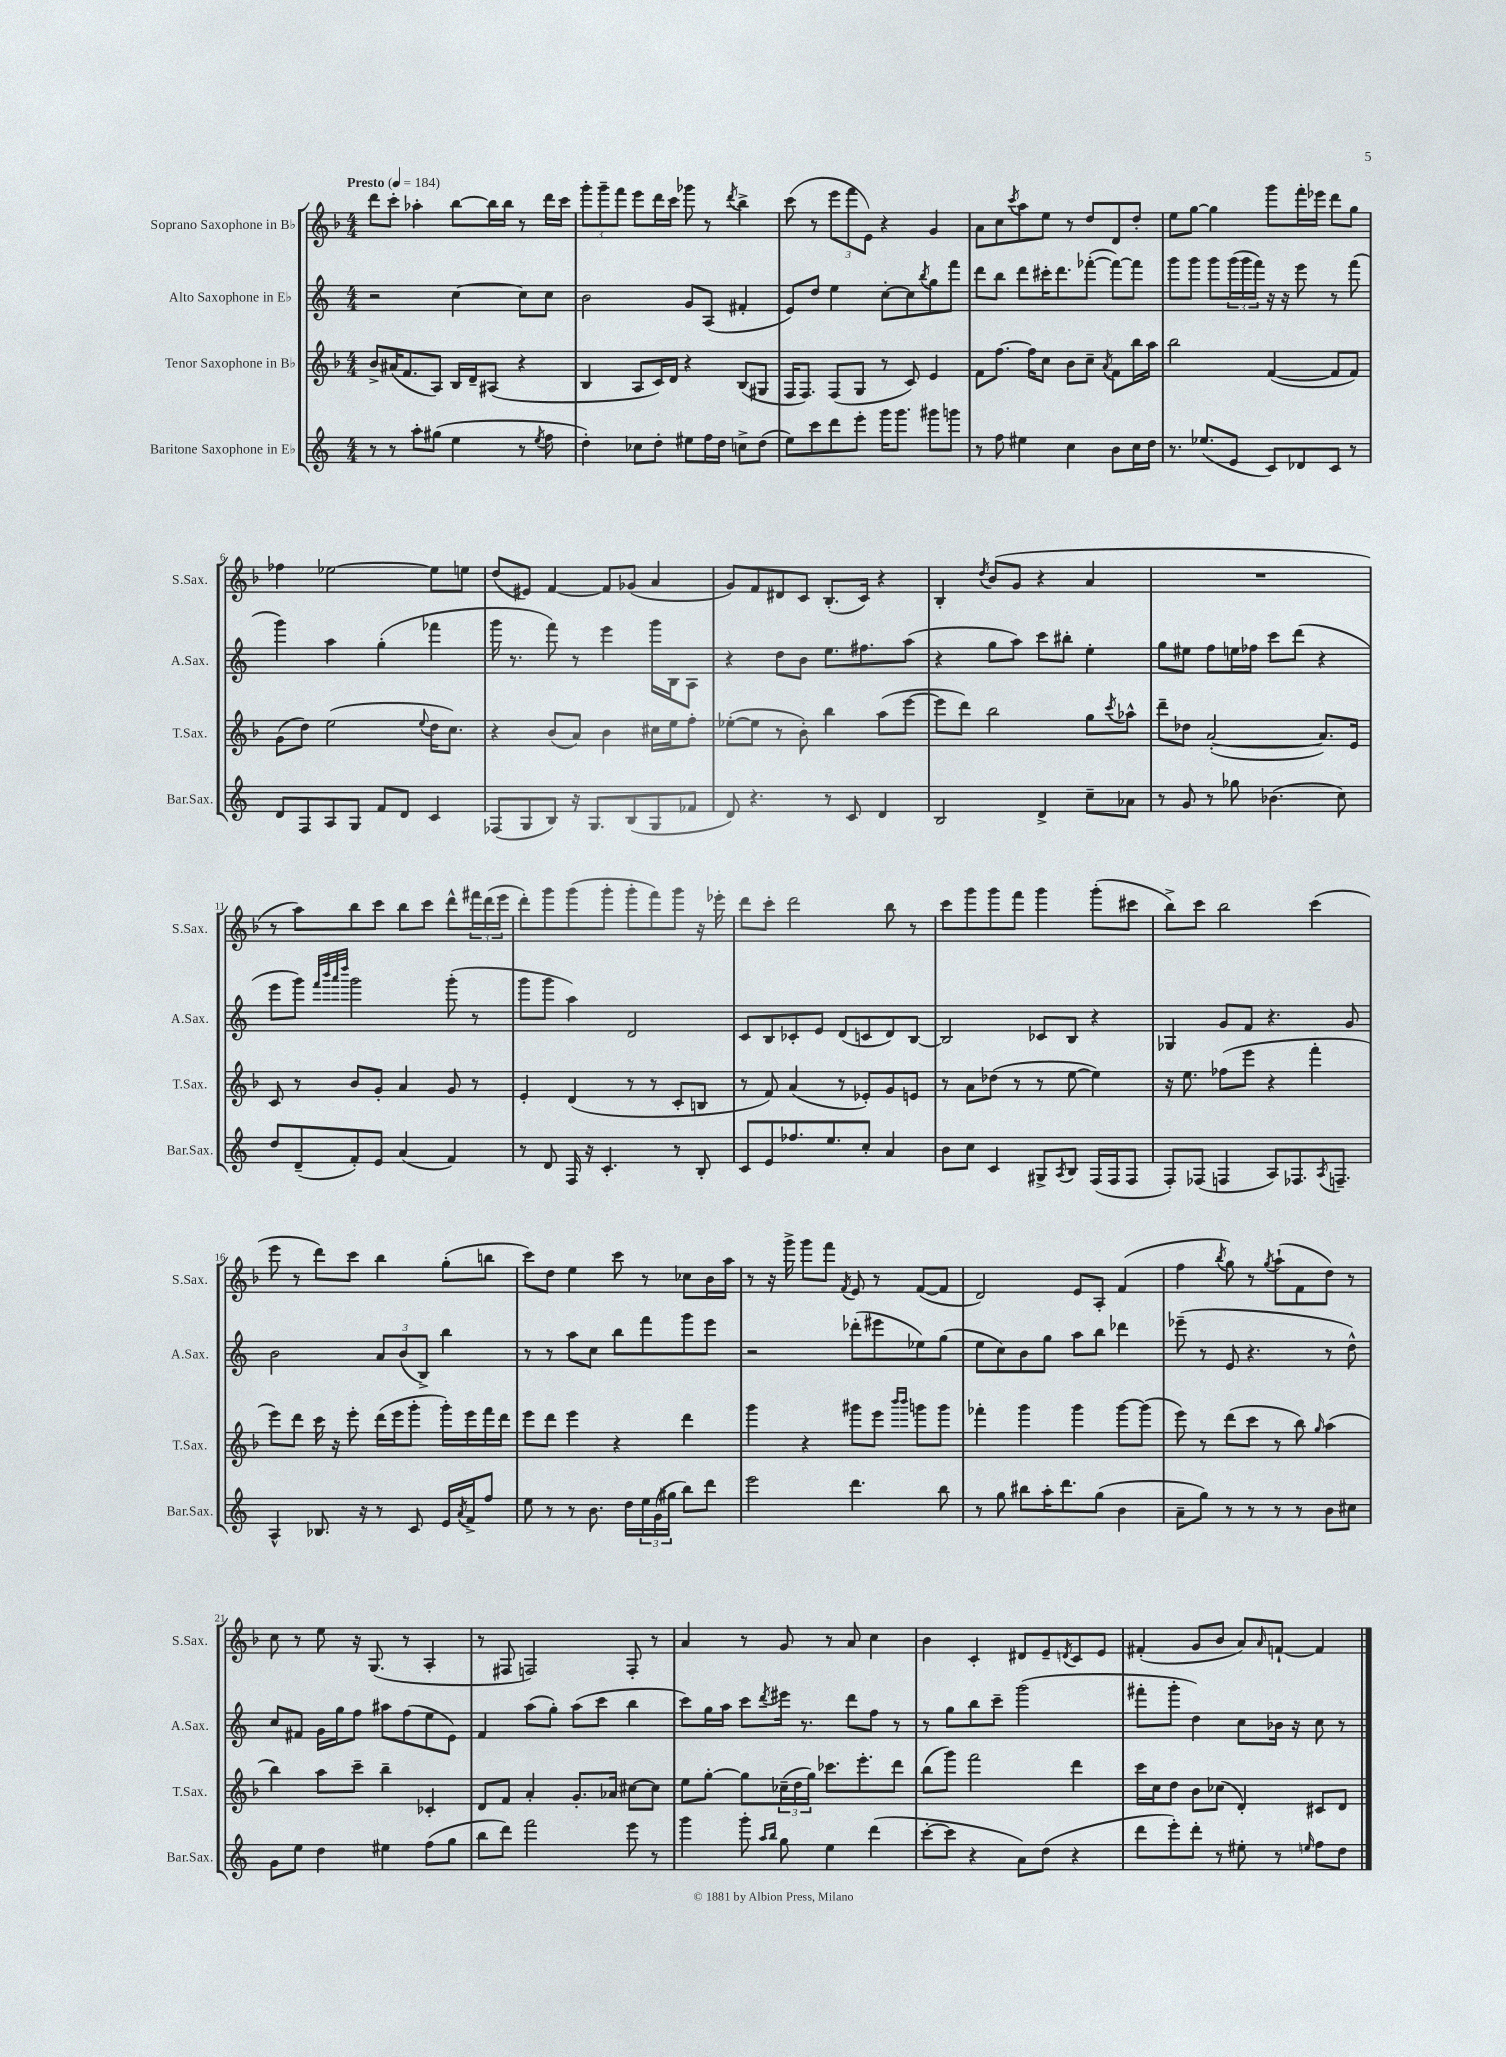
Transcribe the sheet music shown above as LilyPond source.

<<
\new StaffGroup <<
\new Staff = "s0" \with { instrumentName = "Soprano Saxophone in Bb" shortInstrumentName = "S.Sax." } {
    \clef treble \key f \major \numericTimeSignature \time 4/4 \tempo "Presto" 4 = 184
    d'''8 c'''8-. aes''4-. bes''8~ bes''16 bes''16 r8 d'''16 c'''16 |
    \tuplet 3/2 { g'''8-. g'''8-- f'''8 } e'''8 d'''16 c'''16 ges'''8 r8 \acciaccatura { d'''8 } bes''4-> |
    c'''8( r8 \tuplet 3/2 { e'''8 f'''8 e'8) } r4 g'4 |
    a'8 c''8 \acciaccatura { c'''8 } a''8 e''8 r8 d''8 d'8 d''8-. |
    e''8 g''8~ g''4 g'''8 f'''16-. ees'''16 d'''8 g''8 |
    fes''4 ees''2~ ees''8 e''8 |
    d''8( eis'8) f'4~ f'8 ges'8( a'4 |
    g'8) f'8 dis'8 c'8 bes8.-.( c'16) r4 |
    bes4-. \acciaccatura { d''8 } bes'8( g'8 r4 a'4 |
    R1 |
    r8 a''8) bes''8 c'''8 bes''8 c'''8 d'''8-^ \tuplet 3/2 { fis'''16 d'''16( e'''16 } |
    d'''8-.) g'''8 g'''8( g'''8-. g'''8-. f'''8) g'''8 r16 ees'''16-. |
    d'''8 c'''8-. d'''2 bes''8 r8 |
    c'''8 g'''8 g'''8 f'''8 g'''4 g'''8-.( cis'''8 |
    bes''8->) c'''8 bes''2 c'''4( |
    e'''8 r8 d'''8) c'''8 bes''4 g''8-.( b''8 |
    c'''8) d''8 e''4 c'''8 r8 ces''8 bes'16 a''16 |
    r8 r16 g'''16-> g'''8 f'''8 \acciaccatura { f'8 } e'8 r8 f'8~( f'8 |
    d'2) e'8 a8-. f'4( |
    f''4 \acciaccatura { bes''8 } g''8) r8 \acciaccatura { g''8 } a''8-!( f'8 d''8) r8 |
    c''8 r8 e''8 r16 g8.( r8 a4-. |
    r8 fis8 f2) f8-. r8 |
    a'4 r8 g'8 r8 a'8 c''4 |
    bes'4 c'4-. dis'8 e'8-- \acciaccatura { d'8 } c'8 e'8 |
    fis'4-.( g'8 bes'8 a'8) \grace { a'16 } f'8~-! f'4 \bar "|." |
}
\new Staff = "s1" \with { instrumentName = "Alto Saxophone in Eb" shortInstrumentName = "A.Sax." } {
    \clef treble \key c \major \numericTimeSignature \time 4/4
    r2 c''4~ c''8 c''8 |
    b'2 g'8 a8( fis'4-. |
    e'8) d''8 e''4 c''8~-. c''8 \acciaccatura { b''8 } g''8 f'''8 |
    d'''8 b''8 d'''8 cis'''16-. d'''8. fes'''8~-.( fes'''8~) fes'''8 |
    g'''8 g'''8 g'''8 \tuplet 3/2 { g'''16( g'''16 f'''16) } r16 r16 e'''8 r8 f'''8( |
    g'''4) a''4 g''4-.( fes'''4 |
    g'''16 r8. f'''8) r8 e'''4 g'''16 b16 a8 |
    r4 d''8 b'8 e''8. fis''8. a''8( |
    r4 g''8 a''8) c'''8 bis''8-. e''4-. |
    g''8 eis''8 f''8 e''16 fes''16 c'''8 d'''8( r4 |
    e'''8 g'''8) \grace { f'''32 b'''32 a'''32 d''''32 } g'''2 g'''8-.( r8 |
    g'''8 g'''8 a''4) d'2 |
    c'8 b8 ces'8-. e'8 d'8( c'8 d'8) b8~ |
    b2 ces'8 b8 r4 |
    ges4 g'8 f'8 r4. g'8 |
    b'2 \tuplet 3/2 { a'8 b'8( b8->) } b''4 |
    r8 r8 a''8 c''8 b''8 f'''8 g'''8 e'''8 |
    r2 des'''8-.( eis'''8 ees''8) g''8( |
    e''8 c''8) b'8 g''8 a''8 b''8 des'''4 |
    ees'''8--( r8 e'8 r4. r8 d''8-^) |
    c''8 fis'8 g'16 g''16 f''8 ais''8 f''8( e''8 e'8) |
    f'4 a''8( g''8-.) a''8( c'''8 b''4 |
    c'''8) g''16 a''16 c'''8 \acciaccatura { d'''8 } eis'''16 r8. d'''8 f''8 r8 |
    r8 g''8 b''8 c'''8-- g'''2( |
    fis'''8-. g'''8-. d''4) c''8 bes'16 r16 c''8 r8 \bar "|." |
}
\new Staff = "s2" \with { instrumentName = "Tenor Saxophone in Bb" shortInstrumentName = "T.Sax." } {
    \clef treble \key f \major \numericTimeSignature \time 4/4
    bes'8-> ais'16( f'8. a8) bes16 d'16-- ais8( r4 |
    bes4 a8 c'16) d'16 r4 bes8( gis8 |
    f16 f8.) f8( g8 r8 c'8) e'4 |
    f'8 f''8.~ f''16 c''8 bes'8 c''8-- \acciaccatura { a'8 } f'8 bes''16 a''16 |
    bes''2 f'4~( f'8 f'8) |
    g'8( d''8) e''2( \appoggiatura { e''8 } d''16 c''8.) |
    r4 bes'8( a'8) bes'4 cis''16 e''16 f''8-. |
    ees''8~-.( ees''8 r8 bes'8-.) bes''4 a''8( e'''8~ |
    e'''8 d'''8) bes''2 g''8 \acciaccatura { c'''8 } aes''8-^ |
    d'''8-- des''8 a'2~-.( a'8.) e'16 |
    c'8 r8 bes'8 g'8-. a'4 g'8 r8 |
    e'4-. d'4( r8 r8 c'8-. b8 |
    r8 f'8) a'4( r8 ees'8-.) g'8 e'8 |
    r8 a'8 des''8( r8 r8 e''8~ e''4) |
    r16 e''8. fes''8( e'''8 r4 f'''4-. |
    e'''8) d'''8 c'''16 r16 e'''8-. d'''16( e'''16 g'''8-. g'''16-.) e'''16 f'''16 d'''16 |
    e'''8 d'''8 e'''4 r4 d'''4 |
    g'''4 r4 gis'''8 e'''8 \grace { bes'''16 bes'''16 } g'''8 g'''8 |
    fes'''4-. g'''4 g'''4 g'''8~ g'''8( |
    e'''8) r8 d'''8( c'''8 r8 bes''8) \grace { g''16 } a''4( |
    bes''4) a''8 c'''8-- bes''4-- ces'4-. |
    d'8 f'8 a'4-. g'8.-. aes'16 cis''8~ cis''8 |
    e''8 g''8~-. g''8 \tuplet 3/2 { ces''16--( d''16 g''16) } ces'''8. e'''8.-. d'''8 |
    bes''8( g'''8) f'''2 d'''4 |
    c'''16 c''16 d''8 bes'8 ces''8( d'4-.) cis'8 d'8 \bar "|." |
}
\new Staff = "s3" \with { instrumentName = "Baritone Saxophone in Eb" shortInstrumentName = "Bar.Sax." } {
    \clef treble \key c \major \numericTimeSignature \time 4/4
    r8 r8 a''8-. gis''8( e''4 r8 \acciaccatura { e''8 } f''8 |
    d''4-.) ces''8 d''8-. eis''8 f''16 d''16 c''8-> d''8( |
    e''8) c'''8 d'''8 e'''8-. g'''16 g'''8. gis'''8 g'''8 |
    r8 f''8 eis''4 c''4 b'8 c''16 d''16 |
    r8. ees''8.( e'8 c'8) des'8 c'8 r8 |
    d'8 f8 a8 g8 f'8 d'8 c'4 |
    fes8( g8 b8) r16 g8. b8( g8 fes'8 |
    d'8) r4. r8 c'8 d'4 |
    b2 d'4-> c''8-- aes'8 |
    r8 g'8 r8 ges''8 bes'4.( c''8) |
    d''8 d'8--( f'8-.) e'8 a'4( f'4) |
    r8 d'8 f16 r16 c'4.-. r8 b8-. |
    c'8 e'8 fes''8. e''8. c''8-. a'4 |
    b'8 c''8 c'4 gis8-> \acciaccatura { a8 } b8 f16( f16 f8 |
    f8-.) fes8( f4 a8) fes8. \acciaccatura { a8 } f8.-- |
    a4-^ bes8. r16 r8 c'8 e'16 \acciaccatura { a'8 } f'16-> f''8 |
    e''8 r8 r8 b'8. d''16 \tuplet 3/2 { e''16 g'16( gis''16 } b''8) d'''8 |
    e'''2 d'''4. b''8 |
    r8 g''8 bis''8 a''16-. d'''8. g''8( b'4 |
    a'8-- g''8) r8 r8 r8 r8 b'8 cis''8 |
    g'8 e''8 d''4 eis''4 f''8( g''8 |
    b''8 d'''8) f'''2 e'''8 r8 |
    g'''4 g'''8-. \grace { a''16 b''16 } g''8 e''4 d'''4( |
    c'''8~-. c'''8 r4 a'8) d''8( r4 |
    d'''8 e'''8-.) d'''8-. r8 eis''8-. r8 \grace { e''16 } f''8 d''8 \bar "|." |
}
>>
>>
